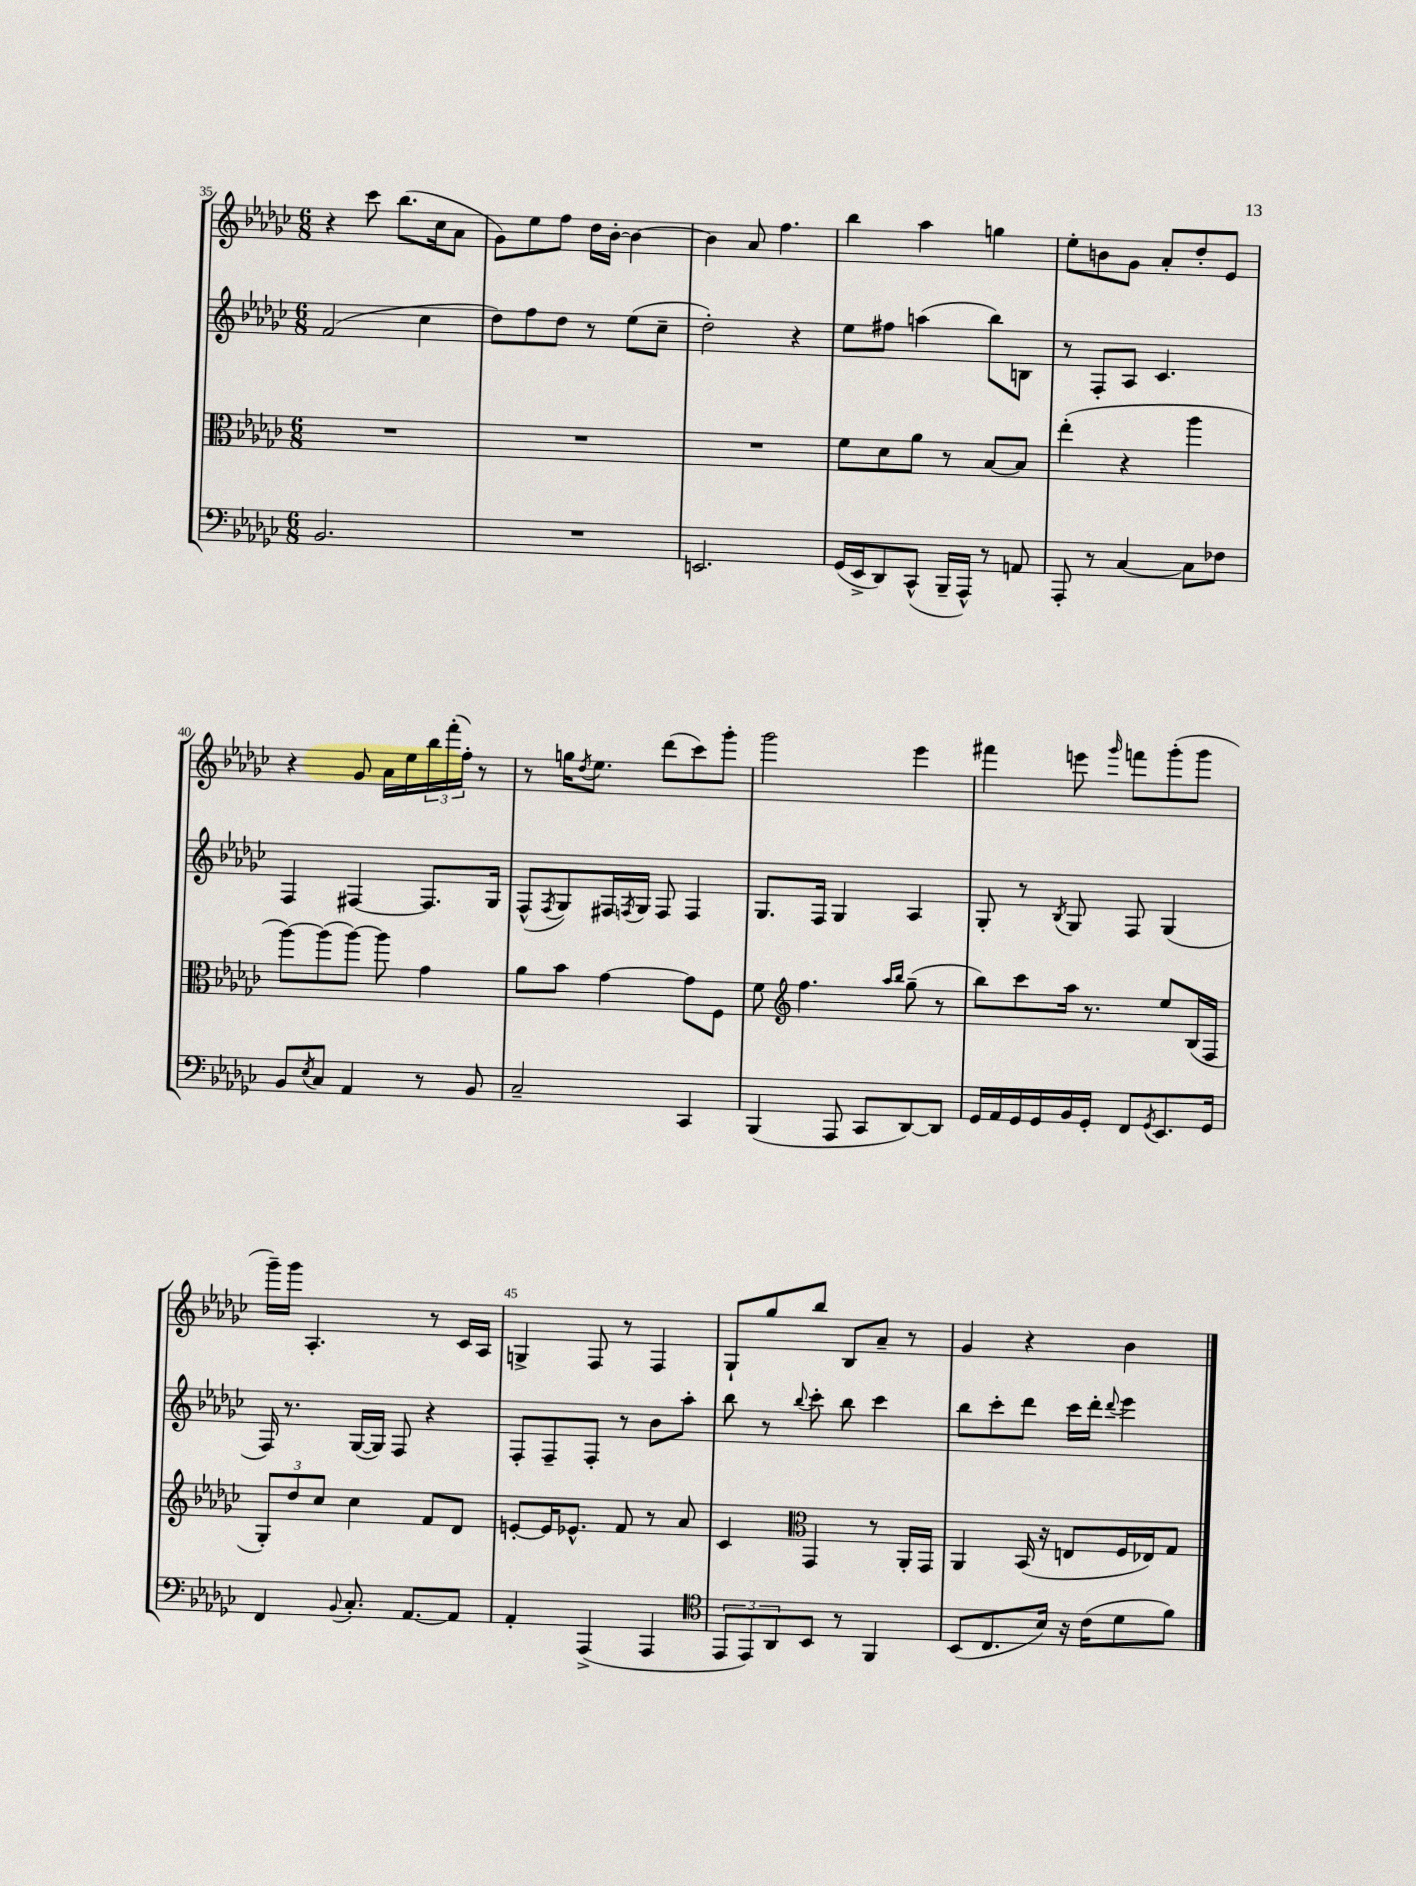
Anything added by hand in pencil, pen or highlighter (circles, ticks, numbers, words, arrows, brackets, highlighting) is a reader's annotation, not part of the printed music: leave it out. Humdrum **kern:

**kern	**kern	**kern	**kern
*staff4	*staff3	*staff2	*staff1
*clefF4	*clefC3	*clefG2	*clefG2
*k[b-e-a-d-g-c-]	*k[b-e-a-d-g-c-]	*k[b-e-a-d-g-c-]	*k[b-e-a-d-g-c-]
*M6/8	*M6/8	*M6/8	*M6/8
2.BB-/	2.r	(2f/	4r
.	.	.	8ccc-\
.	.	.	(8.bb-\L
.	.	4cc-\	.
.	.	.	16cc-\k
.	.	.	8a-\J
=	=	=	=
2.r	2.r	8dd-\L)	8g-\L)
.	.	8ff\	8ee-\
.	.	8dd-\J	8ff\J
.	.	8r	16dd-\LL
.	.	.	[16b-'\JJ
.	.	(8ee-\L	4b-\_
.	.	8cc-~\J	.
=	=	=	=
2.EE/	2.r	2dd-'\)	4b-\]
.	.	.	8a-/
.	.	.	4.ff\
.	.	4r	.
=	=	=	=
(16GG-/LL	8f\L	8ee-\L	4bb-\
16EE-^/J	.	.	.
8DD-/)	8d-\	8ff#\J	.
(8CC-^^/J	8a-\J	(4aa\	4aa-\
16BBB-~/LL	8r	.	.
16AAA-^^/JJ)	.	.	.
8r	[8B-/L	8bb-\L)	4gg\
8AA/	8B-/]J	8B\J	.
=	=	=	=
8AAA-'/	(4ee-'\	8r	8ee-'\L
8r	.	8F'/L	8b\
[4C-/	4r	8A-/J	8g-\J
.	.	4.c-/	8a-'/L
8C-\]L	4aa-\	.	8dd-'/
8F-\J	.	.	8e-/J
=	=	=	=
8BB-/L	[8aa-\L)	4F/	4r
8qE-/	.	.	.
8C-/J	(8aa-\]	.	.
4AA-/	[8aa-\J)	[4F#/	8g-/
.	8aa-\]	.	16a-\LL
.	.	.	16ee-\
8r	4g-\	8.F#/]L	24bb-\
.	.	.	(24fff'\
.	.	.	24ff'\JJ)
8BB-/	.	.	8r
.	.	16G-/Jk	.
=	=	=	=
2C-~/	8a-\L	(8F^^/L	8r
.	.	8qF/	.
.	8b-\J	8G-/)	16gg\LK
.	.	.	8qdd-/
.	.	.	8.ee-\J
.	[4g-\	16F#/L	.
.	.	8qF/	.
.	.	16G-/JJ	.
.	.	8F/	(8ddd-\L
4CC-/	8g-\]L	4F/	8ccc-\)
.	8F\J	.	8ggg-'\J
=	=	=	=
(4BBB-/	8f\	8.G-/L	2ggg-\
*	*clefG2	*	*
.	4.ff\	.	.
.	.	16F/Jk	.
8AAA-/	.	4G-/	.
8CC-/L	.	.	.
.	16qqaa-/LL	.	.
.	16qqbb-/JJ	.	.
[8DD-/)	(8gg-~\	4A-/	4eee-\
8DD-/]J	8r	.	.
=	=	=	=
16GG-/LL	8bb-\L)	8G-'/	4fff#\
16AA-/	.	.	.
16GG-/	8ccc-\	8r	.
16GG-/	.	.	.
.	.	8qB-/	.
16BB-/	16aa-\Jk	8G-/	8eee\
16GG-'/JJ	8.r	.	.
.	.	.	16qqggg-/
8FF/L	.	8F/	8fff\L
8qGG-/	.	.	.
8.EE-/	8ee-/L	(4G-/	(8ggg-'\
.	(16B-/L	.	8ggg-\J
16GG-/Jk	16F/JJ	.	.
=	=	=	=
4FF/	12G-'/L)	16F/)	16ggg-~\LL)
.	.	8.r	16ggg-\JJ
.	12dd-/	.	.
.	.	.	4.A-'/
.	12cc-/J	.	.
8qqBB-/	.	.	.
8.C-'/	4cc-\	([16G-/LL	.
.	.	16G-/]JJ)	.
.	.	8F/	.
[8.AA-/L	.	.	.
.	8f/L	4r	8r
8AA-/]J	8d-/J	.	16c-/LL
.	.	.	16A-/JJ
=	=	=	=
4AA-'/	[8e'/L	8F'/L	4G^/
.	16e/]K	8F~/	.
.	8.e-^^/J	.	.
(4AAA-^/	.	8F'/J	8F/
.	8f/	8r	8r
4AAA-/	8r	8b-\L	4F/
.	8a-/	8aa-'\J	.
=	=	=	=
*clefC4	*	*	*
12EE-/L	4c-/	8bb-\	8G-`/L
12EE-/)	.	.	.
.	.	8r	8gg-/
12AA-/	.	.	.
*	*clefC3	*	*
.	.	8qqbb-/	.
8BB-/J	4GG-/	8ccc-'\	8bb-/J
8r	.	8bb-\	8B-/L
4FF/	8r	4ccc-\	8a-~/J
.	16AA-'/LL	.	8r
.	16GG-/JJ	.	.
=	=	=	=
(8BB-/L	4AA-/	8bb-\L	4g-/
8.C-/	.	8ccc-'\	.
.	(16BB-/	8ddd-\J	4r
16B-/Jk)	16r	.	.
16r	8E/L	16ccc-\LL	.
(16c-\LK	.	16ddd-'\JJ	.
.	.	8qqddd-/	.
8d-\	16F/L	4eee-\	4b-\
.	16E-/J)	.	.
8f\J)	8G-/J	.	.
==	==	==	==
*-	*-	*-	*-
